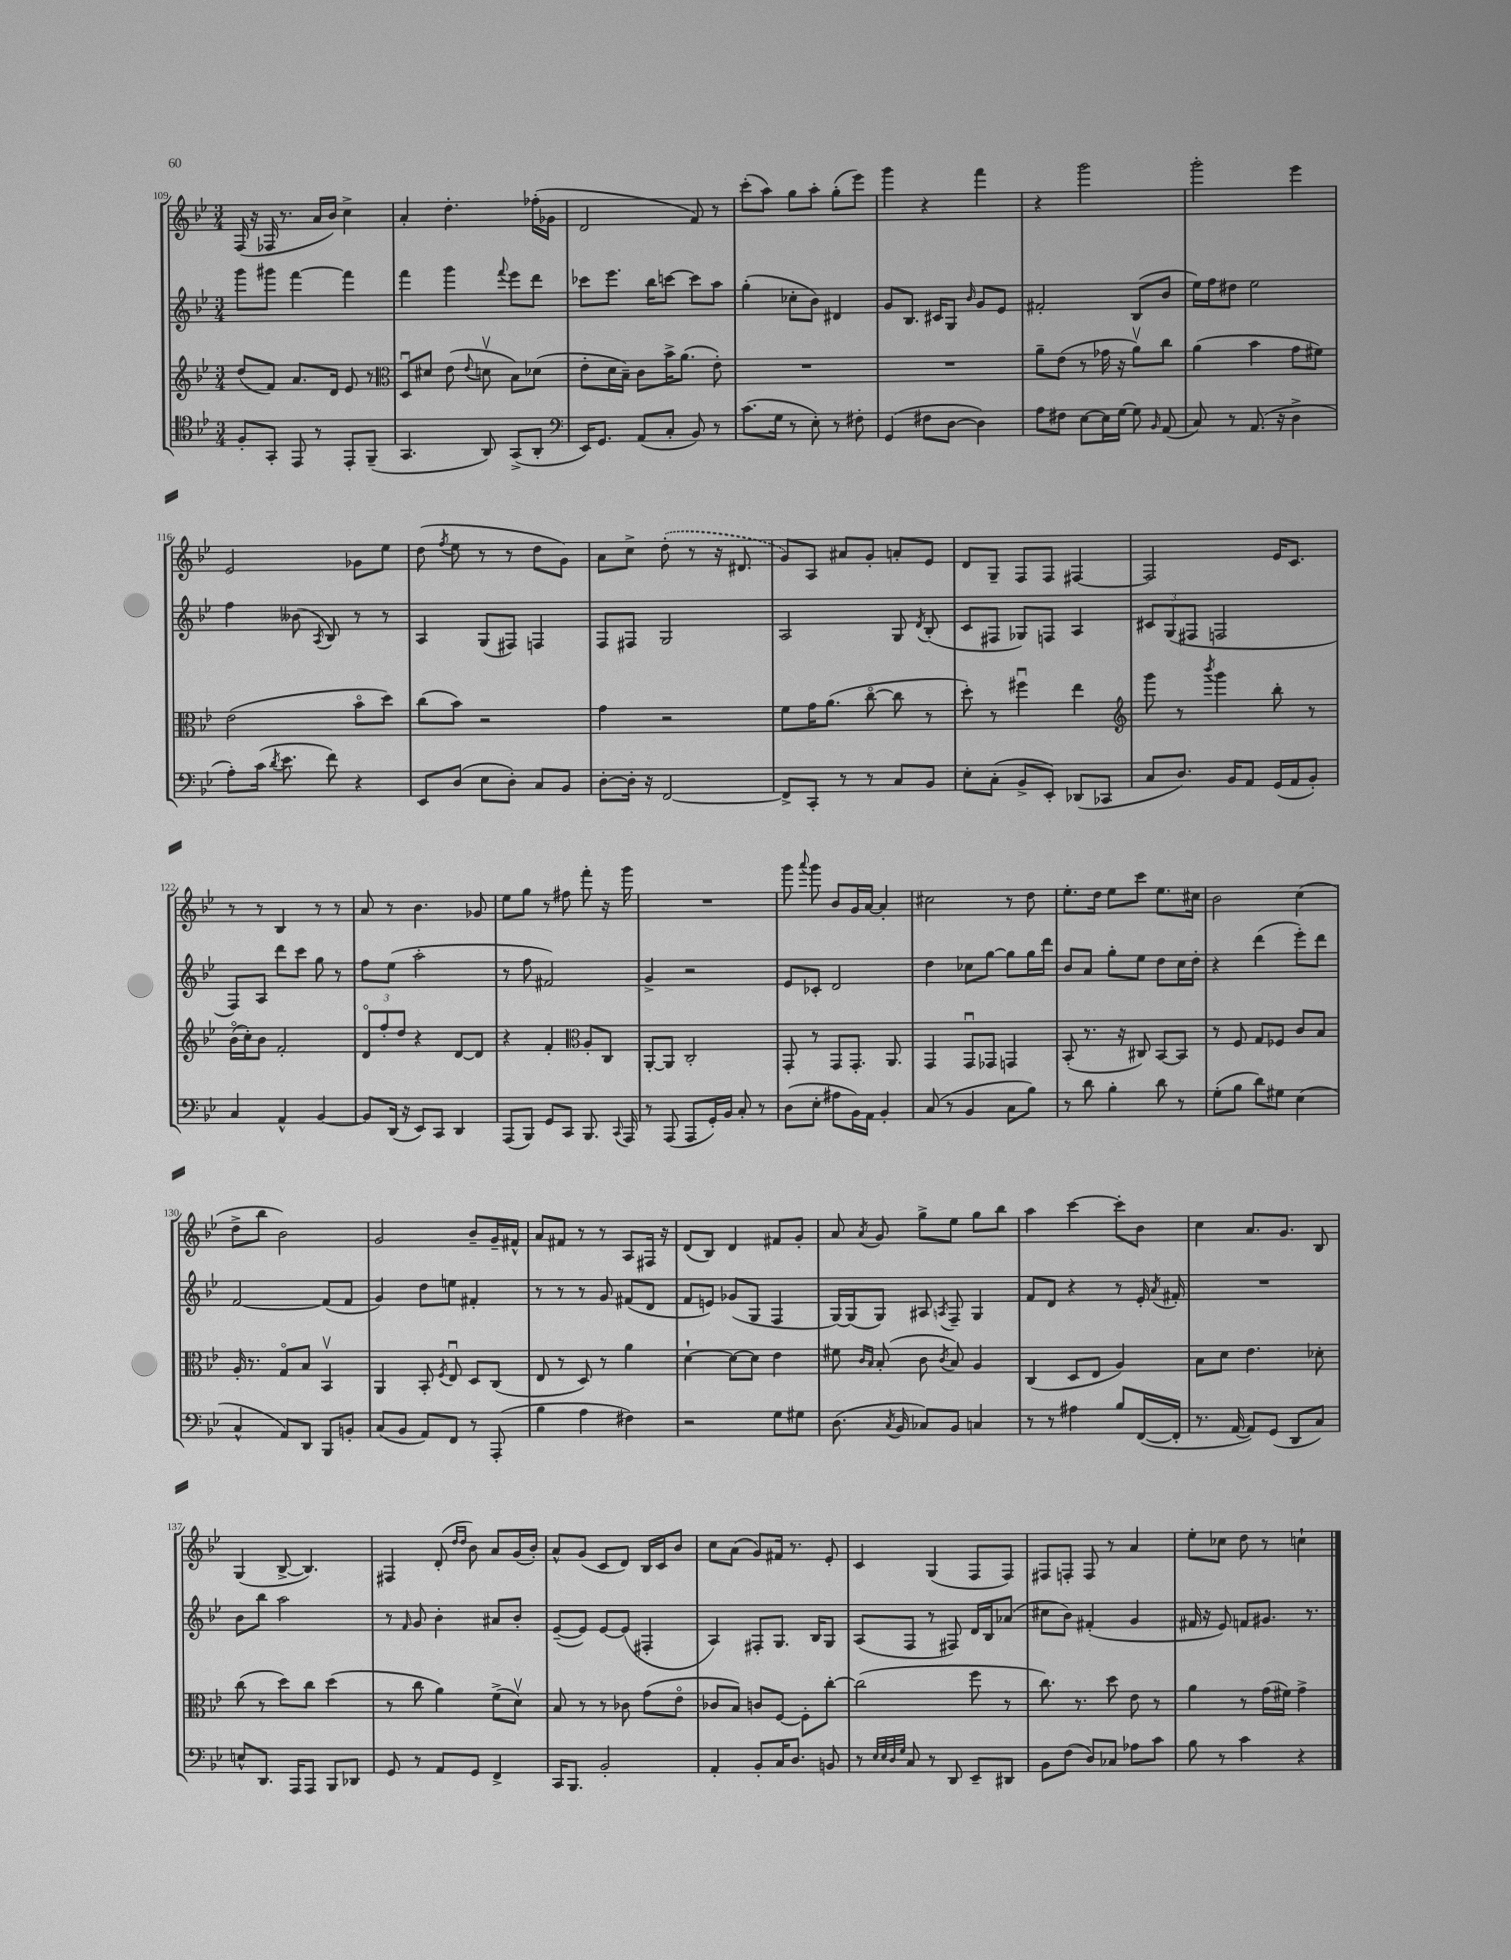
<<
\new StaffGroup <<
\new Staff = "s0" {
    \clef treble \key bes \major \numericTimeSignature \time 3/4
    \autoBeamOff f16( r16 fes16 r8. a'16[ bes'16]) c''4-> |
    a'4-. d''4.-. fes''16[-.( ges'16] |
    d'2 f'8) r8 |
    c'''8[-.( a''8]) g''8[ a''8]-. g''8[-.( ees'''8]) |
    g'''4 r4 f'''4 |
    r4 g'''2 |
    g'''2-. ees'''4 |
    ees'2 ges'8[ ees''8] |
    d''8( \acciaccatura { f''8 } ees''8 r8 r8 d''8[ g'8]) |
    a'8[ c''8]-> \once \slurDashed d''8-.( r8 r16 dis'8. |
    g'8[) a8] ais'8[ g'8]-. a'8[-. ees'8] |
    d'8[ g8]-- f8[ f8] fis4~ |
    fis2 ees'16[ c'8.] |
    r8 r8 bes4 r8 r8 |
    a'8 r8 bes'4. ges'8 |
    ees''8[ g''8] r8 fis''8 f'''8-. r16 g'''16 |
    R2. |
    g'''8 \appoggiatura { a'''8 } g'''8 bes'8[ g'16 a'16]~ a'4-. |
    cis''2 r8 d''8 |
    ees''8.[-. d''16] ees''8[ c'''8] ees''8.[ cis''16] |
    bes'2 c''4( |
    d''8[-> bes''8] bes'2) |
    g'2 bes'8[-- g'16-- fis'16]-^ |
    a'8[ fis'8] r8 r8 a8[ fis16] r16 |
    d'8[( bes8]) d'4 fis'8[ g'8]-. |
    a'8 \acciaccatura { a'8 } g'8 g''8[-> ees''8] g''8[ bes''8] |
    a''4 c'''4~ c'''8[-. bes'8] |
    c''4 a'8.[ g'8.] bes8 |
    g4( bes8~-> bes4.) |
    fis4 d'8-.( \grace { d''16[ d''16] } bes'8) a'8[ g'16( bes'16]-.) |
    a'8[-^ g'8]( c'8[ d'8]) bes16[ c'16 bes'8] |
    c''8[ a'8]( g'8[) fis'16] r8. ees'8-. |
    c'4 g4( f8[ f8]) |
    fis8[ f8]-. f8 r8 a'4 |
    ees''8[-. ces''8] d''8 r8 c''4-! \bar "|." |
}
\new Staff = "s1" {
    \clef treble \key bes \major \numericTimeSignature \time 3/4
    \autoBeamOff g'''8[ gis'''8] f'''4~ f'''4 |
    f'''4 g'''4 \appoggiatura { f'''8 } ees'''8[ d'''8] |
    ces'''8[ ees'''8.] bes''16[ c'''8]~ c'''8[ a''8] |
    g''4-.( ces''8[-. bes'8]) dis'4 |
    g'8[ bes8.] cis'16[ g8] \grace { bes'16 } g'8[ ees'8] |
    fis'2-. bes8[( bes'8] |
    ees''16[) f''16 dis''8] ees''2 |
    f''4 beses'8( \acciaccatura { a8 } bes8) r8 r8 |
    a4 g8[( fis8]) f4 |
    f8[ fis8] g2 |
    a2 g8 \acciaccatura { d'8 } bes8-.( |
    c'8[ fis8] ges8[) f8] a4 |
    \tuplet 3/2 { cis'8[ g8( fis8] } f2 |
    f8[) a8] d'''8[ c'''8] g''8 r8 |
    f''8[ ees''8]( a''2-. |
    r8 f''8 fis'2) |
    g'4-> r2 |
    ees'8[ ces'8]-. d'2 |
    d''4 ces''8[ g''8]~ g''8[ g''16 d'''16] |
    bes'8[ a'8] g''8[-. ees''8] d''8[ c''16 d''16]-. |
    r4 d'''4( ees'''8[-.) d'''8] |
    f'2~ f'8[( f'8] |
    g'4) d''8[ e''8] fis'4-. |
    r8 r8 r8 g'8 fis'8[( d'8] |
    f'8[ e'8]) ges'8[( g8] f4 |
    g16[~) g16( g8]) ais8 \acciaccatura { a8 } f8-- g4 |
    f'8[ d'8] r4 r8 ees'16-. \acciaccatura { a'8 } fis'16-. |
    R2. |
    bes'8[ bes''8] a''2 |
    r8 \grace { f'16 } g'8 bes'4-. ais'8[ bes'8]-. |
    ees'8[~--( ees'8]) ees'8[~ ees'8]( fis4-. |
    a4) fis8[-. g8.] bes16[ g8] |
    a8[( f8] r8 fis8) d'16[ bes16 aes'8]( |
    cis''8[ bes'8]) fis'4-.( g'4 |
    fis'16 r16 ees'8) f'8[ gis'8.] r8. \bar "|." |
}
\new Staff = "s2" {
    \clef treble \key bes \major \numericTimeSignature \time 3/4
    \autoBeamOff d''8[( f'8]) a'8.[ d'16] ees'8 r8 |
    \clef alto d8[\downbow dis'8] ees'8( \appoggiatura { ees'8 } d'8\upbow bes8[) des'8]( |
    ees'8[-. d'16 bes16]--) c'8[ bes'16-> a'8.]( ees'8-.) |
    R2. |
    R2. |
    a'8[-- ees'8]( r8 ges'16 r16 a'8[\upbow) c''8] |
    a'4( bes'4 g'8[ fis'8]) |
    ees'2( bes'8[\flageolet d''8]) |
    c''8[( bes'8]) r2 |
    g'4 r2 |
    f'8[ g'16 a'8.]( c''8~\flageolet c''8 r8 |
    d''8-.) r8 fis''4\downbow ees''4 |
    \clef treble g'''8 r8 \acciaccatura { bes'''8 } g'''4 bes''8-. r8 |
    bes'16[\flageolet( c''16-.) bes'8] f'2-. |
    \tuplet 3/2 { d'8[\flageolet f''8-. d''8] } r4 d'8[~ d'8] |
    r4 f'4-. \clef alto a8[-. c8] |
    a,8[~-. a,8] c2-. |
    g,8-. r8 g,8[ g,8.]-. a,8. |
    g,4 g,8[\downbow ges,8] g,4 |
    bes,8-.( r8. r16 cis8) bes,8[~ bes,8] |
    r8 f8 g8[ fes8] c'8[ bes8] |
    a16-. r8. g8[\flageolet bes8] bes,4\upbow |
    a,4 bes,8-. \acciaccatura { f8 } ees8\downbow d8[ c8]( |
    ees8 r8 d8) r8 a'4 |
    d'4~-! d'8[~ d'8] ees'4 |
    fis'8 \grace { c'16[ bes16] } bes8-.( c'8 \acciaccatura { c'8 } bes8) a4 |
    c4( d8[ ees8] a4) |
    bes8[ d'8] ees'4. des'8-. |
    c''8( r8 d''8[) c''8] d''4( |
    r8 c''8 a'4) f'8[->( d'8]\upbow) |
    bes8 r8 r8 ces'8 g'8[( ees'8]\flageolet |
    ces'8[ bes8]) c'8[ f8]~ f8[-. c''8]~-. |
    c''2( f''8 r8 |
    c''8.) r8. d''8 ees'8 r8 |
    a'4 r8 g'16[( fis'16]) g'4-> \bar "|." |
}
\new Staff = "s3" {
    \clef tenor \key bes \major \numericTimeSignature \time 3/4
    \autoBeamOff f8[-. g,8]-. ees,8 r8 ees,8[-. f,8]--( |
    g,4. a,8) g,8[->( a,8]-. |
    \clef bass ees,16[) g,8.] a,8[( c8]-. bes,8) r8 |
    c'8.[( g16] r8 ees8-.) r8 fis8-. |
    g,4( fis8[ d8]~ d4) |
    a8[ fis8] ees8[~ ees16 g16]~ g8 \grace { bes,16 } a,8( |
    c8) r8 a,8.( r16 d4-> |
    a8[-.) c'16]( \acciaccatura { d'8 } ees'8. f'8) r4 |
    ees,8[ d8]( ees8[ d8]-.) c8[ bes,8] |
    d8[~-. d16]-. r16 f,2~ |
    f,8[-> c,8]-. r8 r8 c8[ bes,8] |
    ees8[-. c8]-.( bes,8[-> ees,8]-.) des,8[( ces,8] |
    c8[ d8.]) bes,16[ a,8] g,16[( a,16 bes,8]-.) |
    c4 a,4-^ bes,4~ |
    bes,8[ d,16]( r16 ees,8[) c,8] d,4 |
    a,,8[( bes,,8]) g,8[ c,8] bes,,8. \appoggiatura { c,8 } a,,16 |
    r8 a,,8( a,,8[ g,16-.) bes,16] c8-. r8 |
    d8[( ees8]-. ais8[ bes,16) a,16] bes,4-. |
    c8( r8 bes,4 c8[ bes8]) |
    r8 d'8 bes4-. d'8 r8 |
    g8[-.( bes8] d'8[) gis8] ees4( |
    c4-^ a,8[) d,8] bes,,8[ b,8]-. |
    c8[( bes,8] a,8[) f,8] r8 a,,8-.( |
    bes4 a4 fis4) |
    r2 g8[ gis8] |
    d8.( \acciaccatura { c8 } bes,16 ces8[) bes,8] c4 |
    r8 r8 ais4 bes8[ f,16~( f,16]-. |
    r8. a,16~ a,8[) g,8]( d,8[ c8]) |
    e8[-^ d,8.] a,,16[ a,,8] bes,,8[ des,8] |
    g,8 r8 a,8[ g,8] f,4-> |
    c,16[ bes,,8.] bes,2-. |
    a,4-. bes,8[-. c16 d8.] b,8 |
    r8 \grace { ees32[ ees32 d32 g32] } c8 r8 d,8 ees,8[-- dis,8] |
    bes,8[ f8]( d8[) ces8] aes8[ c'8] |
    bes8 r8 c'4 r4 \bar "|." |
}
>>
>>
\layout { \context { \Score currentBarNumber = #109 } }
